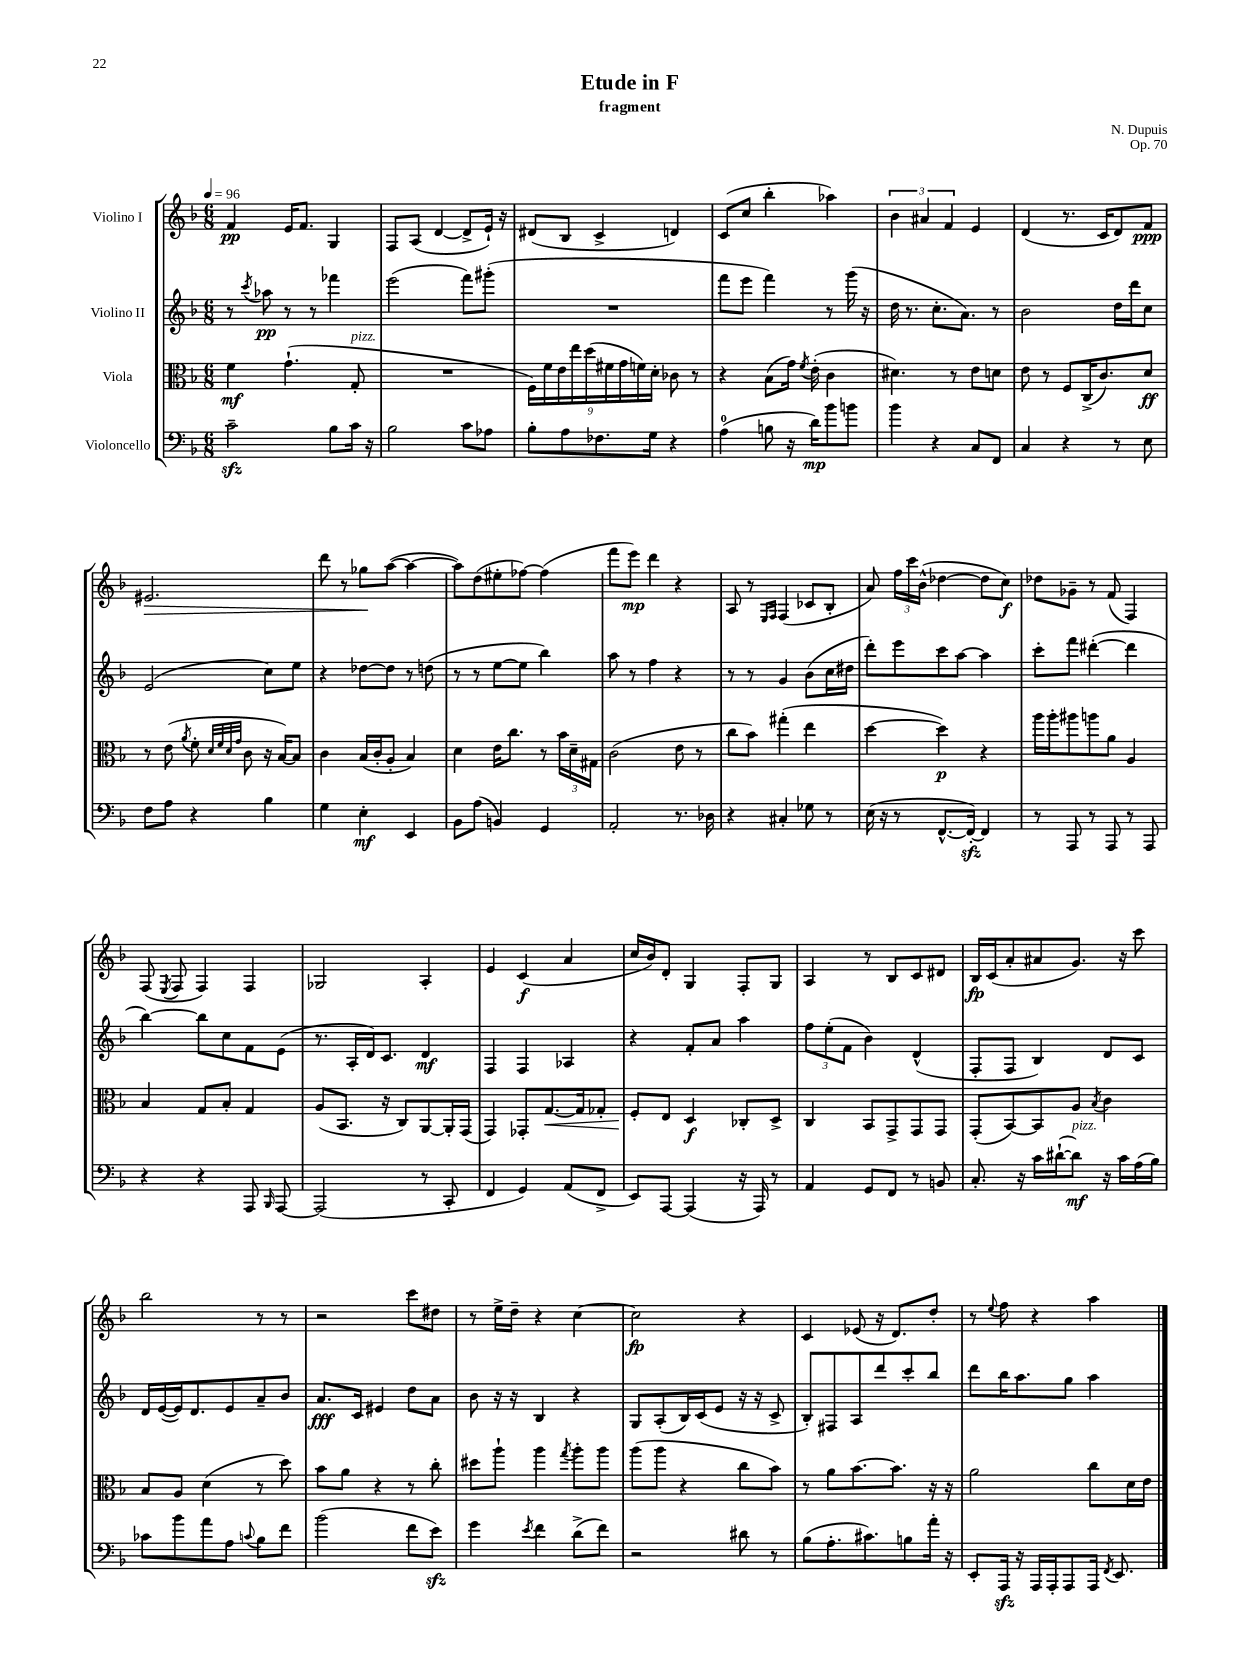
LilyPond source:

\header { title = "Etude in F" composer = "N. Dupuis" subtitle = "fragment" opus = "Op. 70" }
<<
\new StaffGroup <<
\new Staff = "s0" \with { instrumentName = "Violino I" } {
    \clef treble \key f \major \numericTimeSignature \time 6/8 \tempo 4 = 96
    \autoBeamOff f'4\pp e'16[ f'8.] g4 |
    f8[ a8]( d'4~ d'8[-> e'16]-!) r16 |
    dis'8[( bes8] c'4-> d'4) |
    c'8[( c''8] bes''4-. aes''4) |
    \tuplet 3/2 { bes'4 ais'4 f'4 } e'4 |
    d'4( r8. c'16[ d'8) f'8]\ppp |
    eis'2.\> |
    d'''8 r8 ges''8[\! a''8]~( a''4~ |
    a''8[) d''8( eis''8-. fes''8]~) fes''4( |
    f'''8[ e'''8]\mp) d'''4 r4 |
    a8 r8 \grace { e16[ f16] } f4( ces'8[ bes8]-. |
    a'8) \tuplet 3/2 { f''16[ c'''16 bes'16]-^( } des''4~ des''8[ c''8]\f) |
    des''8[ ges'8]-- r8 f'8( f4) |
    f8( \acciaccatura { e8 } f8 f4) f4 |
    ges2 a4-. |
    e'4 c'4\f( a'4 |
    c''16[ bes'16) d'8]-. g4 f8[-. g8] |
    a4 r8 bes8[ c'8 dis'8] |
    bes16[\fp c'16( a'8-. ais'8 g'8.]) r16 c'''8 |
    bes''2 r8 r8 |
    r2 c'''8[ dis''8] |
    r8 e''16[-> d''16]-- r4 c''4~ |
    c''2\fp r4 |
    c'4 ees'8( r16 d'8.[) d''8]-. |
    r8 \appoggiatura { e''8 } f''8 r4 a''4 \bar "|." |
}
\new Staff = "s1" \with { instrumentName = "Violino II" } {
    \clef treble \key f \major \numericTimeSignature \time 6/8
    \autoBeamOff r8 \acciaccatura { c'''8 } aes''8\pp r8 r8 fes'''4 |
    e'''2( f'''8[) gis'''8]-.( |
    R2. |
    f'''8[ e'''8] f'''4) r8 g'''16( r16 |
    d''16 r8. c''8.[-. a'8.]) r8 |
    bes'2 d''16[ d'''16 c''8] |
    e'2( c''8[) e''8] |
    r4 des''8[~ des''8] r8 d''8( |
    r8 r8 e''8[~ e''8] bes''4) |
    a''8 r8 f''4 r4 |
    r8 r8 g'4 bes'8[( c''16 dis''16] |
    d'''8[-.) e'''8 c'''8 a''8]~ a''4 |
    c'''8[-. f'''8] dis'''4~-.( dis'''4 |
    bes''4~) bes''8[ c''8 f'8 e'8]( |
    r8. a16[-. d'16) c'8.] d'4\mf |
    f4 f4 aes4 |
    r4 f'8[-. a'8] a''4 |
    \tuplet 3/2 { f''8[ e''8-.( f'8] } bes'4) d'4-^( |
    f8[-. f8] bes4) d'8[ c'8] |
    d'16[ e'16~( e'16) d'8. e'8 a'8-- bes'8] |
    a'8.[\fff c'16] eis'4 d''8[ a'8] |
    bes'8 r16 r16 bes4 r4 |
    g8[ a8-.( bes16) c'16( e'8] r16 r16 c'8-> |
    bes8[-.) fis8 a8 d'''8 c'''8-. bes''8] |
    d'''8[ bes''16 a''8. g''8] a''4 \bar "|." |
}
\new Staff = "s2" \with { instrumentName = "Viola" } {
    \clef alto \key f \major \numericTimeSignature \time 6/8
    \autoBeamOff f'4\mf g'4.-!( g8-.^\markup { \italic "pizz." } |
    R2. |
    \tuplet 9/8 { f16[) f'16 e'16 e''16 d''16( fis'16 g'16 f'16) d'16]-. } ces'8 r8 |
    r4 bes8[( g'16]) \acciaccatura { f'8 } e'16-.( c'4 |
    dis'4.) r8 e'8[ d'8] |
    e'8 r8 f8[ c16->( c'8.) d'8]\ff |
    r8 e'8( \acciaccatura { a'8 } f'8-. \grace { d'32[ f'32 d'32 g'32] } c'8 r16 bes16[~) bes8] |
    c'4 bes16[( c'16-. a8]-. bes4) |
    d'4 e'16[ c''8.] r8 \tuplet 3/2 { bes'16[ d'16-- gis16] } |
    c'2( e'8 r8 |
    c''8[ bes'8]) gis''4-.( e''4 |
    d''4~ d''4\p) r4 |
    a''16[ a''16-. ais''8 a''8 a'8] a4 |
    bes4 g8[ bes8]-. g4 |
    a8[( bes,8.] r16 c8[) a,8~ a,16-. g,16]( |
    g,4) ges,8[-. g8.~\< g16 ges8]-. |
    f8[-.\! e8] d4\f ces8[-. d8]-> |
    c4 bes,8[ g,8-> g,8 g,8] |
    g,8[-.( bes,8~) bes,8 a8] \acciaccatura { bes8 } c'4 |
    bes8[ a8] d'4( r8 d''8) |
    bes'8[ a'8] r4 r8 c''8-. |
    dis''8[ a''8]-! a''4 \acciaccatura { g''8 } a''8[-. a''8] |
    a''8[( a''8] r4 c''8[ bes'8]) |
    r8 a'8[ bes'8.~ bes'8.] r16 r16 |
    a'2 c''8[ d'16 e'16] \bar "|." |
}
\new Staff = "s3" \with { instrumentName = "Violoncello" } {
    \clef bass \key f \major \numericTimeSignature \time 6/8
    \autoBeamOff c'2--\sfz bes8[ c'16] r16 |
    bes2 c'8[ aes8] |
    bes8[-. a8 fes8. g16] r4 |
    a4-0( b8 r16 d'16[\mp) bes'8 b'8] |
    bes'4 r4 c8[ f,8] |
    c4 r4 r8 e8 |
    f8[ a8] r4 bes4 |
    g4 e4-.\mf e,4 |
    bes,8[ a8]( b,4) g,4 |
    a,2-. r8. des16 |
    r4 cis4-. ges8 r8 |
    e16( r16 r8 f,8.[~-^ f,16]~-.\sfz) f,4 |
    r8 a,,8 r8 a,,8 r8 a,,8 |
    r4 r4 a,,8 \grace { bes,,16 } a,,8~ |
    a,,2( r8 c,8-. |
    f,4 g,4) a,8[( f,8]-> |
    e,8[) a,,8]~ a,,4( r16 a,,16) r8 |
    a,4 g,8[ f,8] r8 b,8 |
    c8.-. r16 c'16[ dis'16~-!( dis'8]\mf^\markup { \italic "pizz." }) r16 c'16[ a16( bes16]) |
    ces'8[ bes'8 a'8 a8] \appoggiatura { c'8 } bes8[ f'8] |
    bes'2( f'8[ e'8]\sfz) |
    g'4 \acciaccatura { e'8 } f'4 d'8[->( f'8]) |
    r2 dis'8 r8 |
    bes8[( a8.-. cis'8.) b8 a'16]-. r16 |
    e,8[-. a,,16]\sfz r16 a,,16[ a,,16-. a,,8 a,,16] \acciaccatura { f,8 } e,8. \bar "|." |
}
>>
>>
\layout { \context { \Score \remove "Bar_number_engraver" } }
